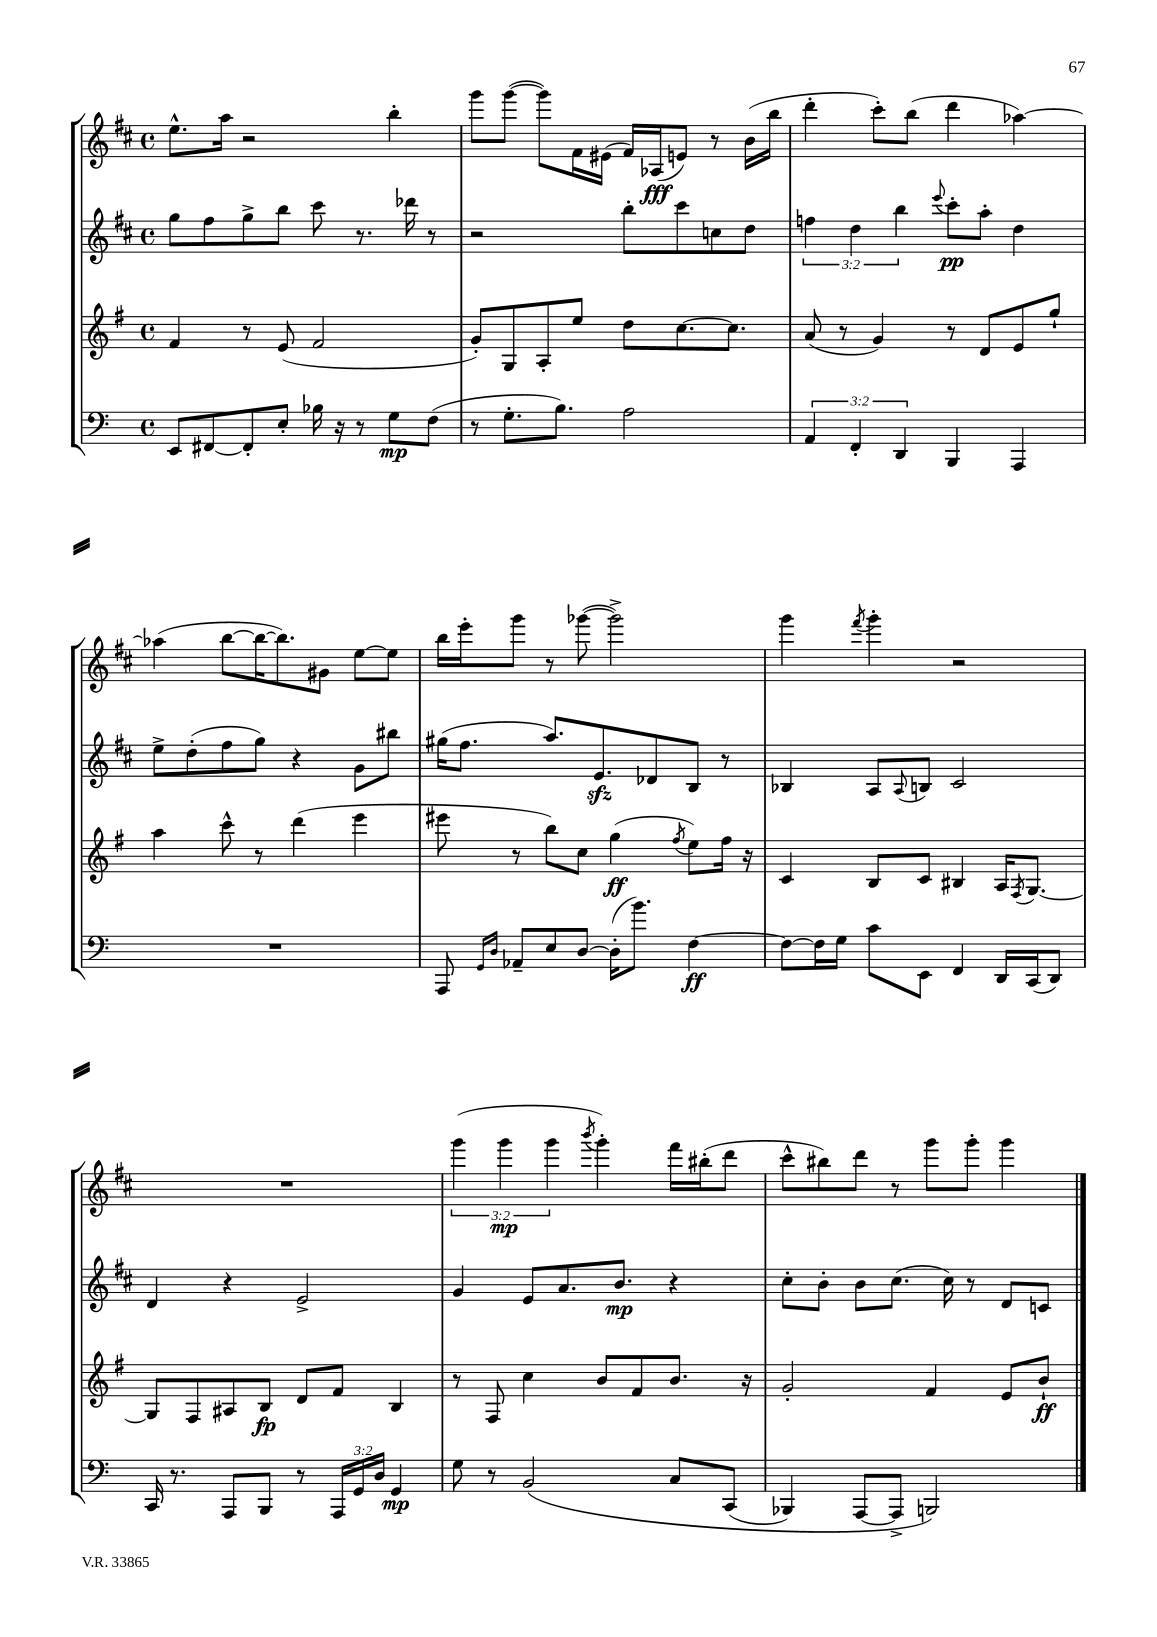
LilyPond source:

<<
\new StaffGroup <<
\new Staff = "s0" {
    \clef treble \key d \major \defaultTimeSignature \time 4/4 \override Staff.TupletNumber.text = #tuplet-number::calc-fraction-text
    e''8.-^ a''16 r2 b''4-. |
    g'''8 g'''8~( g'''8) fis'16 eis'16( fis'16) aes16\fff( e'8) r8 b'16( b''16 |
    d'''4-. cis'''8-.) b''8( d'''4 aes''4~) |
    aes''4( b''8~ b''16~ b''8.) gis'8 e''8~ e''8 |
    b''16 e'''16-. g'''8 r8 ges'''8~( ges'''2->) |
    g'''4 \acciaccatura { fis'''8 } g'''4-. r2 |
    R1 |
    \tuplet 3/2 { g'''4( g'''4\mp g'''4 } \acciaccatura { b'''8 } g'''4-.) fis'''16 bis''16-.( d'''8 |
    cis'''8-^ bis''8) d'''8 r8 g'''8 g'''8-. g'''4 \bar "|." |
}
\new Staff = "s1" {
    \clef treble \key d \major \defaultTimeSignature \time 4/4 \override Staff.TupletNumber.text = #tuplet-number::calc-fraction-text
    g''8 fis''8 g''8-> b''8 cis'''8 r8. des'''16 r8 |
    r2 b''8-. cis'''8 c''8 d''8 |
    \tuplet 3/2 { f''4 d''4 b''4 } \appoggiatura { e'''8 } cis'''8-.\pp a''8-. d''4 |
    e''8-> d''8-.( fis''8 g''8) r4 g'8 bis''8 |
    gis''16( fis''8. a''8.) e'8.\sfz des'8 b8 r8 |
    bes4 a8 \appoggiatura { a8 } b8 cis'2 |
    d'4 r4 e'2-> |
    g'4 e'8 a'8. b'8.\mp r4 |
    cis''8-. b'8-. b'8 cis''8.( cis''16) r8 d'8 c'8 \bar "|." |
}
\new Staff = "s2" {
    \clef treble \key g \major \defaultTimeSignature \time 4/4
    fis'4 r8 e'8( fis'2 |
    g'8-.) g8 a8-. e''8 d''8 c''8.~ c''8. |
    a'8( r8 g'4) r8 d'8 e'8 g''8-! |
    a''4 c'''8-^ r8 d'''4( e'''4 |
    eis'''8 r8 b''8) c''8 g''4\ff( \acciaccatura { fis''8 } e''8) fis''16 r16 |
    c'4 b8 c'8 bis4 a16 \acciaccatura { fis8 } g8.~ |
    g8 fis8 ais8 b8\fp d'8 fis'8 b4 |
    r8 fis8 c''4 b'8 fis'8 b'8. r16 |
    g'2-. fis'4 e'8 b'8-!\ff \bar "|." |
}
\new Staff = "s3" {
    \clef bass \key c \major \defaultTimeSignature \time 4/4 \override Staff.TupletNumber.text = #tuplet-number::calc-fraction-text
    e,8 fis,8~ fis,8-. e8-. bes16 r16 r8 g8\mp f8( |
    r8 g8.-. b8.) a2 |
    \tuplet 3/2 { a,4 f,4-. d,4 } b,,4 a,,4 |
    R1 |
    a,,8 \grace { g,16 d16 } aes,8-- e8 d8~ d16-.( b'8.) f4~\ff |
    f8~ f16 g16 c'8 e,8 f,4 d,16 c,16( d,8) |
    c,16 r8. a,,8 b,,8 r8 \tuplet 3/2 { a,,16 g,16 d16 } g,4\mp |
    g8 r8 b,2\( c8 c,8( |
    bes,,4) a,,8~ a,,8-> b,,2\) \bar "|." |
}
>>
>>
\layout { \context { \Score \remove "Bar_number_engraver" } }
